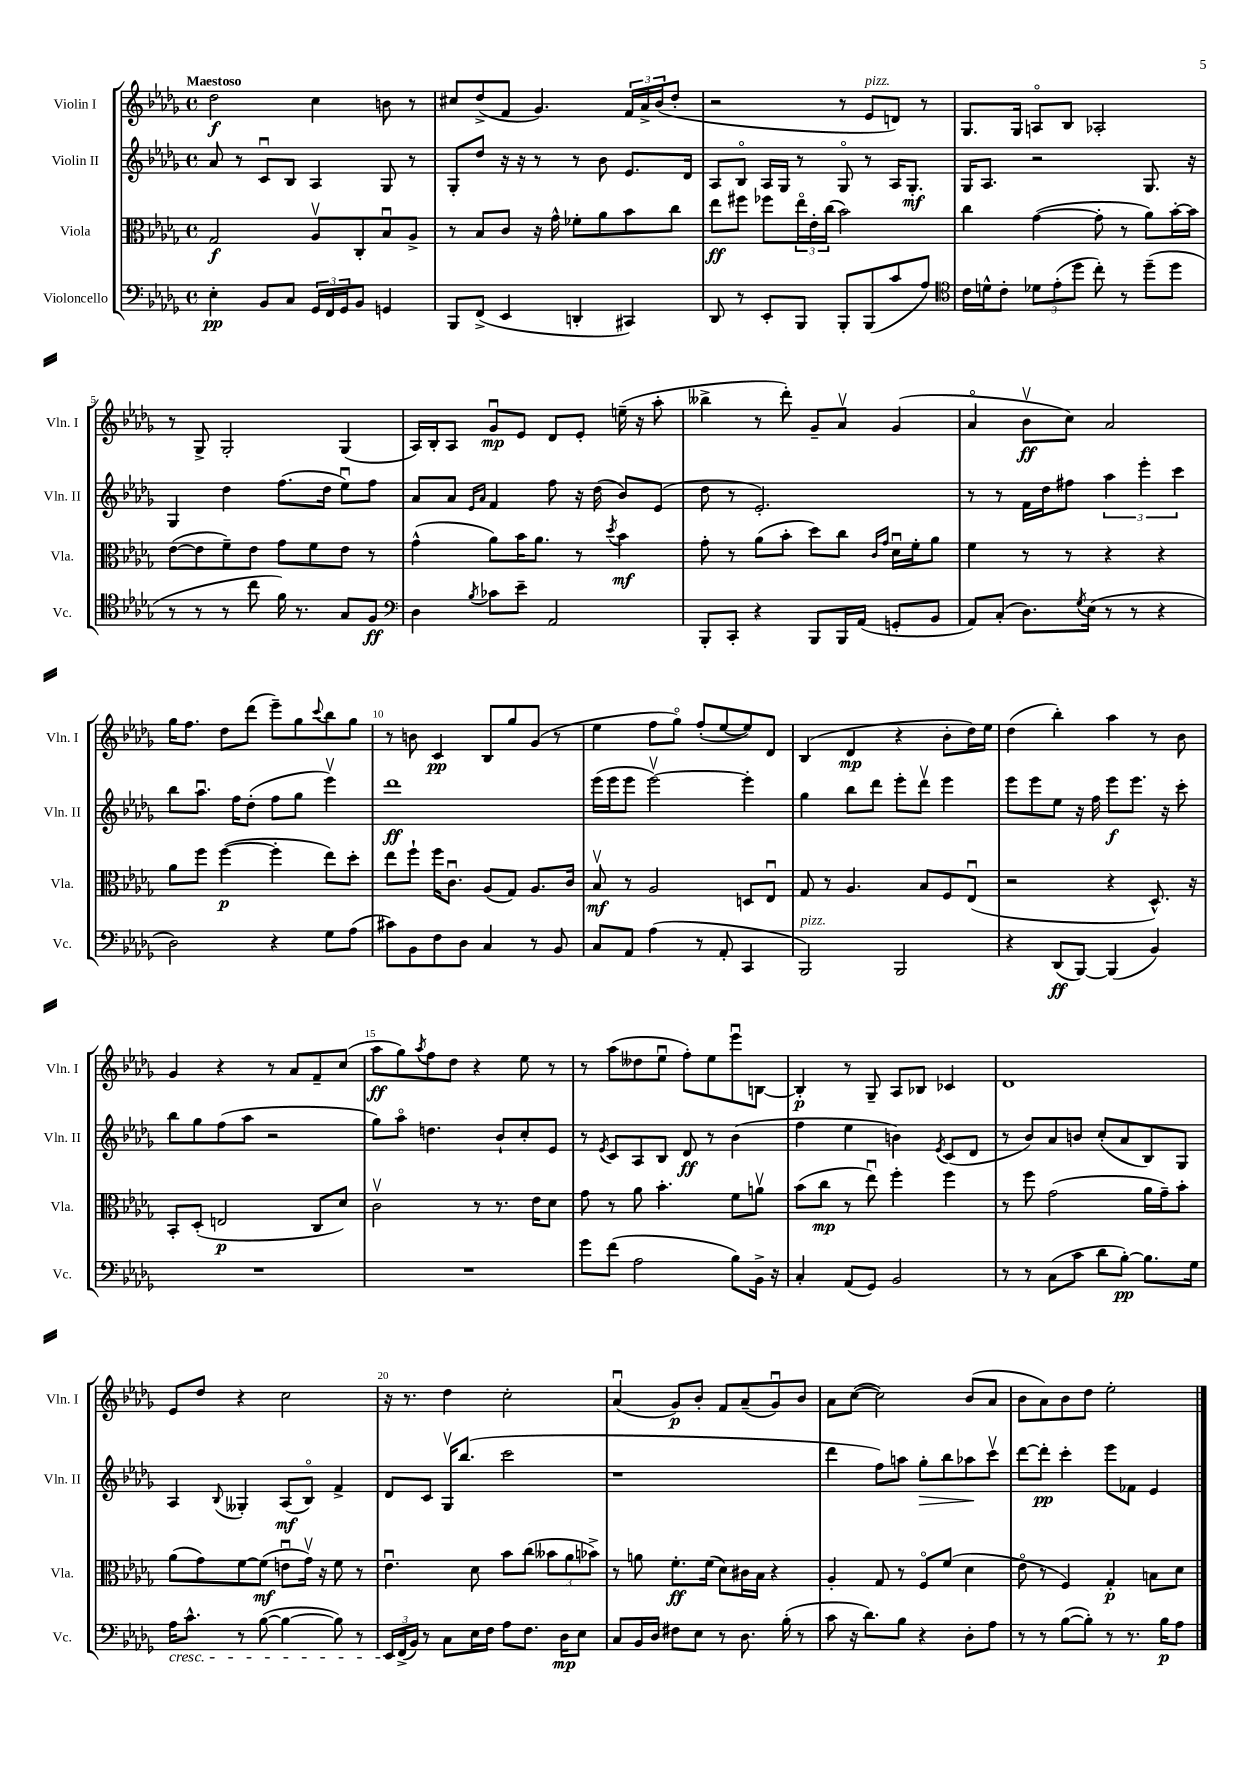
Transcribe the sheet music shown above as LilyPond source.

<<
\new StaffGroup <<
\new Staff = "s0" \with { instrumentName = "Violin I" shortInstrumentName = "Vln. I" } {
    \clef treble \key des \major \defaultTimeSignature \time 4/4 \tempo "Maestoso"
    des''2\f c''4 b'8 r8 |
    cis''8 des''8->( f'8 ges'4.) \tuplet 3/2 { f'16 aes'16-> bes'16( } des''8-. |
    r2 r8 ees'8^\markup { \italic "pizz." } d'8) r8 |
    ges8. ges16 a8\flageolet bes8 aes2-. |
    r8 ges8-> ges2-. ges4( |
    aes16) bes16-. aes8 ges'8\downbow\mp ees'8 des'8 ees'8-. e''16--( r16 aes''8-. |
    beses''4-> r8 des'''8-.) ges'8-- aes'8\upbow ges'4( |
    aes'4\flageolet bes'8\upbow\ff c''8) aes'2 |
    ges''16 f''8. des''8 des'''8( ees'''8--) ges''8 \appoggiatura { c'''8 } bes''8 ges''8 |
    r8 b'8 c'4\pp bes8 ges''8 ges'8( r8 |
    ees''4 f''8 ges''8\flageolet) f''8-.( ees''8~ ees''8) des'8 |
    bes4( des'4\mp r4 bes'8-. des''16) ees''16 |
    des''4( bes''4-.) aes''4 r8 bes'8 |
    ges'4 r4 r8 aes'8 f'8-- c''8( |
    aes''8\ff ges''8) \acciaccatura { aes''8 } f''8 des''8 r4 ees''8 r8 |
    r8 aes''8( deses''8 ees''8\downbow f''8-.) ees''8 ees'''8\downbow b8~ |
    b4-.\p r8 ges8-- aes8 bes8 ces'4 |
    des'1 |
    ees'8 des''8 r4 c''2 |
    r16 r8. des''4 c''2-. |
    aes'4\downbow( ges'8\p) bes'8-. f'8 aes'8--( ges'8\downbow) bes'8 |
    aes'8 c''8~( c''2) bes'8( aes'8 |
    bes'8 aes'8) bes'8 des''8 ees''2-. \bar "|." |
}
\new Staff = "s1" \with { instrumentName = "Violin II" shortInstrumentName = "Vln. II" } {
    \clef treble \key des \major \defaultTimeSignature \time 4/4
    aes'8 r8 c'8\downbow bes8 aes4 ges8 r8 |
    ges8-. des''8 r16 r16 r8 r8 bes'8 ees'8. des'16 |
    aes8 bes8\flageolet aes16 ges16 r8 ges8\flageolet r8 aes16 ges8.-.\mf |
    ges16 aes8. r2 ges8. r16 |
    ges4 des''4 f''8.( des''16 ees''8\downbow) f''8 |
    aes'8 aes'8 \grace { ees'16 aes'16 } f'4 f''8 r16 des''16( bes'8) ees'8( |
    des''8 r8 ees'2.-.) |
    r8 r8 f'16 des''16 fis''8 \tuplet 3/2 { aes''4 ees'''4-. c'''4 } |
    bes''8 aes''8.\downbow f''16 des''8-.( f''8 ges''8 ees'''4\upbow) |
    des'''1\ff |
    ees'''16( ees'''16 ees'''8 ees'''2~\upbow) ees'''4-. |
    ges''4 bes''8 des'''8 ees'''8-. des'''8\upbow ees'''4 |
    ees'''8 ees'''8 ees''8 r16 f''16 ees'''8\f ees'''8. r16 c'''8-. |
    bes''8 ges''8 f''8( aes''8 r2 |
    ges''8) aes''8\flageolet d''4. bes'8-! c''8-. ees'8 |
    r8 \acciaccatura { ees'8 } c'8 aes8 bes8 des'8\ff r8 bes'4( |
    f''4 ees''4 b'4) \acciaccatura { ees'8 } c'8( des'8 |
    r8 bes'8) aes'8 b'8 c''8-.( aes'8 bes8) ges8 |
    aes4 \appoggiatura { bes8 } geses4-. aes8\mf( bes8\flageolet) f'4-> |
    des'8 c'8 ges16\upbow bes''8.( c'''2 |
    r1 |
    des'''4 f''8) a''8 ges''8-.\> bes''8 aes''8\! c'''8\upbow |
    des'''8~ des'''8-.\pp c'''4-. ees'''8 fes'8 ees'4 \bar "|." |
}
\new Staff = "s2" \with { instrumentName = "Viola" shortInstrumentName = "Vla." } {
    \clef alto \key des \major \defaultTimeSignature \time 4/4
    ges2\f aes8\upbow c8-. bes8\downbow aes8-> |
    r8 bes8 c'8 r16 ges'16-^ fes'8-. aes'8 bes'8 c''8 |
    ees''8\ff fis''8 fes''8 \tuplet 3/2 { ees''16\flageolet ees'16-. c''16( } bes'2) |
    c''4 ges'4~( ges'8-. r8 aes'8) bes'16~-. bes'16 |
    ees'8~( ees'8 f'8--) ees'8 ges'8 f'8 ees'8 r8 |
    ges'4-^( aes'8) bes'16 aes'8. r8 \acciaccatura { des''8 } bes'4\mf |
    ges'8-. r8 aes'8( bes'8-. des''8) c''8 \grace { c'16 ges'16 } des'16\downbow f'16-. aes'8 |
    f'4 r8 r8 r4 r4 |
    aes'8 f''8 f''4~\p( f''4-. ees''8) des''8-. |
    ees''8 f''8-! f''16 c'8.\downbow aes8( ges8) aes8. c'16 |
    bes8\upbow\mf r8 aes2 d8 ees8\downbow |
    ges8 r8 aes4. bes8 f8 ees8\downbow( |
    r2 r4 des8.-^) r16 |
    bes,8-. des8-.( e2\p c8 des'8) |
    c'2\upbow r8 r8. ees'16 des'8 |
    ges'8 r8 aes'8 bes'4.-. f'8 a'8\upbow |
    bes'8( c''8\mp r8 ees''8\downbow) f''4-. f''4 |
    r8 f''8 ges'2( aes'16 ges'16--) bes'8-. |
    aes'8( ges'8) f'8~ f'8\mf( e'8\downbow ges'16\upbow) r16 f'8 r8 |
    ees'4.\downbow des'8 bes'8 c''8( \tuplet 3/2 { beses'8 aes'8 bes'8->) } |
    r8 a'8 f'8.-.\ff f'16( des'8) cis'16 bes16 r4 |
    aes4-. ges8 r8 f8\flageolet f'8( des'4 |
    ees'8\flageolet r8 f4) ges4-.\p b8 des'8 \bar "|." |
}
\new Staff = "s3" \with { instrumentName = "Violoncello" shortInstrumentName = "Vc." } {
    \clef bass \key des \major \defaultTimeSignature \time 4/4
    ees4-.\pp bes,8 c8 \tuplet 3/2 { ges,16 f,16 ges,16 } bes,8 g,4 |
    bes,,8 f,8->( ees,4 d,4-. cis,4) |
    des,8 r8 ees,8-. bes,,8 bes,,8-. bes,,8( c'8 aes8) |
    \clef tenor c'16 d'16-^ c'8-. \tuplet 3/2 { des'8 ees'8-.( des''8 } c''8-.) r8 des''8--( des''8 |
    r8 r8 r8 c''8 f'16) r8. ges8 f8\ff |
    \clef bass des4 \acciaccatura { bes8 } ces'8 ees'8-- aes,2 |
    bes,,8-. c,8-. r4 bes,,8 bes,,16 aes,16( g,8-. bes,8 |
    aes,8) c8-.( des8.) \acciaccatura { ges8 } ees16( r8 r8 r4 |
    des2) r4 ges8 aes8( |
    cis'8) bes,8 f8 des8 c4 r8 bes,8 |
    c8 aes,8 aes4( r8 aes,8-. c,4 |
    bes,,2^\markup { \italic "pizz." }) bes,,2 |
    r4 des,8\ff( bes,,8~) bes,,4( bes,4) |
    R1 |
    R1 |
    ges'8 f'8( aes2 bes8) bes,16-> r16 |
    c4-. aes,8( ges,8) bes,2 |
    r8 r8 c8( c'8 des'8 bes8~-.\pp) bes8. ges16 |
    aes16\cresc c'8.-^ r8 bes8~( bes4~ bes8) r8 |
    \tuplet 3/2 { ees,16\! f,16->( bes,16) } r8 c8 ees16 f16 aes8 f8. des16\mp ees8 |
    c8 bes,16 des16 fis8 ees8 r8 des8. bes16-.( r8 |
    c'8 r16 des'8.) bes8 r4 des8-. aes8 |
    r8 r8 bes8~( bes8-.) r8 r8. bes16\p aes8 \bar "|." |
}
>>
>>
\layout { \context { \Score \override BarNumber.break-visibility = ##(#f #t #t) barNumberVisibility = #(every-nth-bar-number-visible 5) } }
